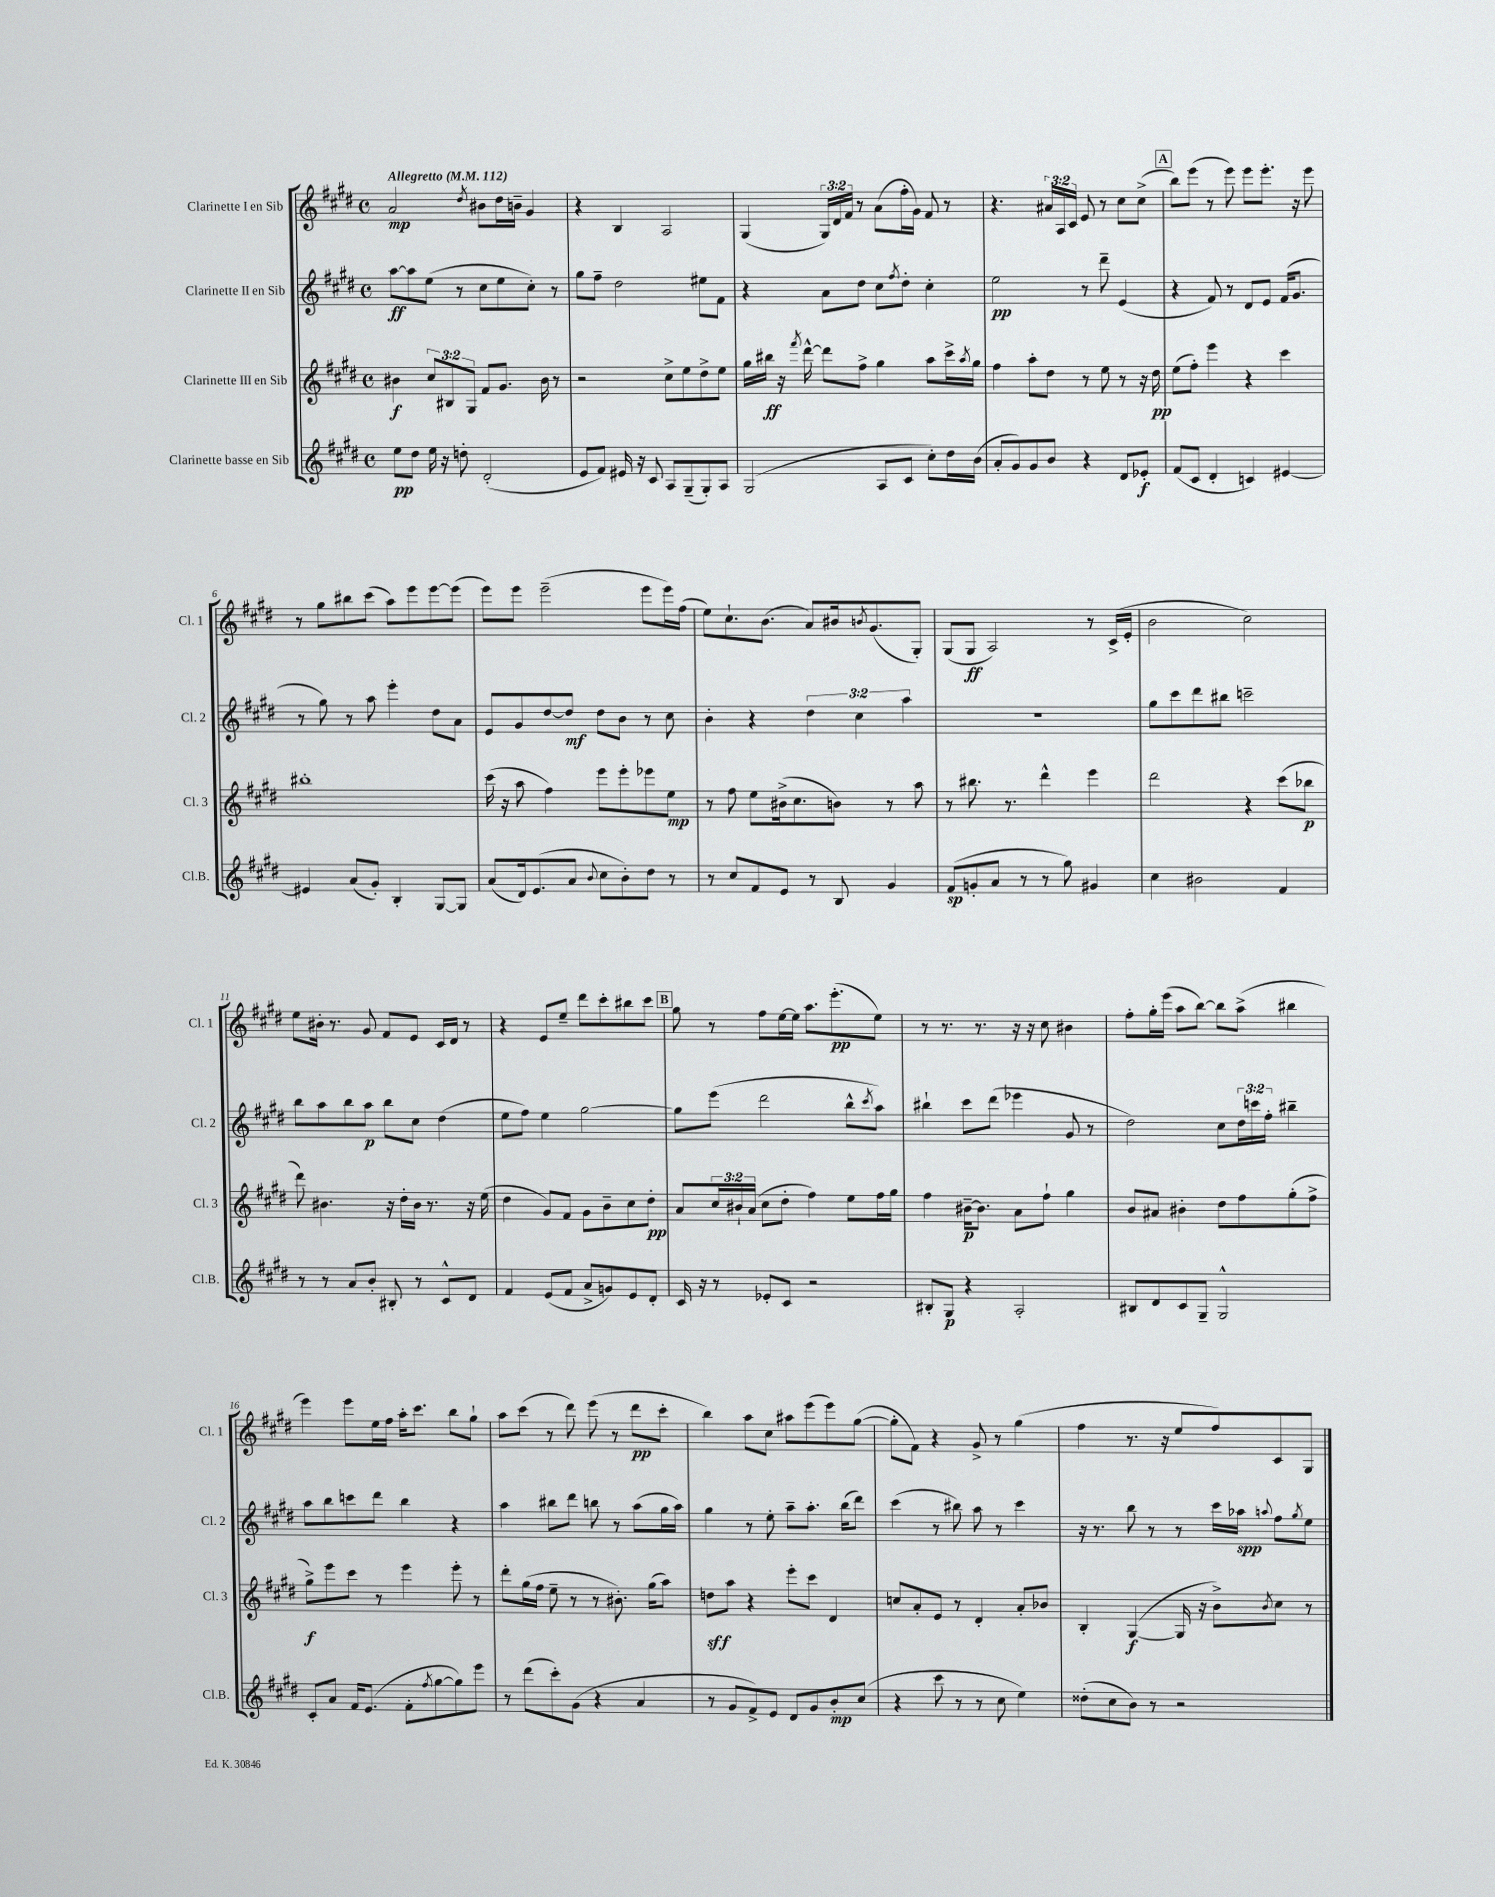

**kern	**kern	**kern	**kern
*staff4	*staff3	*staff2	*staff1
*clefG2	*clefG2	*clefG2	*clefG2
*k[f#c#g#d#]	*k[f#c#g#d#]	*k[f#c#g#d#]	*k[f#c#g#d#]
*M4/4	*M4/4	*M4/4	*M4/4
*met(c)	*met(c)	*met(c)	*met(c)
*MM112	*MM112	*MM112	*MM112
8ee	4b#	[8aa	2a
8dd#	.	8aa]	.
16ee	12cc#	(8ee	.
16r	.	.	.
.	12B#	.	.
8dd'	.	8r	.
.	12G#	.	.
.	.	.	8qdd#
(2d#'	8f#	8cc#	8b#
.	8.g#	8ee	16dd#
.	.	.	16b~
.	.	8cc#')	4g#
.	16b#	.	.
.	8r	8r	.
=	=	=	=
8e	2r	8gg#	4r
8f#)	.	8ff#~	.
16e#	.	2dd#	4B
16r	.	.	.
8c#	.	.	.
8A	8cc#^	.	2A
(8G#~	8ee	.	.
8G#')	8dd#^	8ee#	.
8A	8ee	8f#	.
=	=	=	=
(2G#	16gg#	4r	(4G#
.	16bb#	.	.
.	16r	.	.
.	8qfff#	.	.
.	[16ddd#^^	.	.
.	8ddd#]	8a	24G#)
.	.	.	24d#
.	.	.	24f#
.	8ff#^	8dd#	8r
8A	4gg#	8cc#	(8a
.	.	8qff#	.
8c#	.	8dd#'	16ff#'
.	.	.	16g#)
8cc#')	8aa	4cc#'	8f#
16dd#	16ccc#^	.	8r
.	8qaa	.	.
(16b	16gg#	.	.
=	=	=	=
8a'	4ff#	2ee	4.r
8g#)	.	.	.
8g#	8aa'	.	.
8b	8dd#	.	24a#
.	.	.	24A
.	.	.	24c#
4r	8r	8r	8e
.	8ee	8ddd#~	8r
8d#	8r	(4e	8cc#
8e-'	16r	.	(8cc#^
.	16dd#	.	.
=	=	=	=
(8f#	(8ee	4r	8bb)
8c#	8ff#')	.	(8eee
4d#'	4eee	8f#)	8r
.	.	8r	8eee)
4c)	4r	8d#	8eee
.	.	8e	8.eee'
[4e#	4ccc#	(16f#	.
.	.	8.g#	16r
.	.	.	8eee
=	=	=	=
4e#]	1bb#'	8r	8r
.	.	8gg#)	8gg#
(8a	.	8r	8bb#
8g#')	.	8aa	(8ccc#
4B'	.	4eee'	8aa)
.	.	.	8eee
[8G#	.	8dd#	[8eee
8G#]	.	8a	(8eee]
=	=	=	=
(8a	(16ccc#	8e	8eee)
.	16r	.	.
16d#)	8aa	8g#	8eee
(8.e	.	.	.
.	4ff#)	[8dd#	(2eee~
8a	.	8dd#]	.
8qqb	.	.	.
8cc#	8eee	8dd#	.
8b')	8eee'	8b	.
8dd#	8eee-	8r	8eee
8r	8ee	8cc#	16eee)
.	.	.	(16ff#
=	=	=	=
8r	8r	4b'	8ee)
8cc#	8ff#	.	8.cc#`
8f#	8ee	4r	.
.	.	.	(8.b
8e	(16b#^	.	.
.	8.cc#	.	.
8r	.	6dd#	8a)
8B	8b)	.	16b#
.	.	6cc#	.
.	.	.	8qb
.	.	.	(8.g#
4g#	8r	.	.
.	.	6aa	.
.	8aa	.	8G#')
=	=	=	=
(8f#	8r	1r	(8G#
8g'	8.bb#	.	8G#
8a	.	.	2A)
.	8.r	.	.
8r	.	.	.
8r	4ddd#^^	.	.
8gg#)	.	.	.
4g#	4eee	.	8r
.	.	.	(16c#^
.	.	.	16e'
=	=	=	=
4cc#	2ddd#	8gg#	2b
.	.	8ccc#	.
2b#	.	8ddd#	.
.	.	8bb#	.
.	4r	2ccc~	2cc#)
4f#	(8ccc#	.	.
.	8bb-	.	.
=	=	=	=
8r	8ddd#)	8bb	8ee
8r	4.b#	8aa	16b#'
.	.	.	8.r
8a	.	8bb	.
8b'	.	8aa	8g#
8B#'	16r	8bb	8f#
.	16dd#'	.	.
8r	16b#	8cc#	8e
.	8.r	.	.
8c#^^	.	(4dd#	16c#
.	.	.	16d#
8d#	16r	.	8r
.	(16ee	.	.
=	=	=	=
4f#	4dd#	8ee	4r
.	.	8ff#)	.
(8e	8g#)	4ee	8e
8f#	8f#	.	8ee~
8a^	8g#	[2gg#	8ddd#
8g)	8b~	.	8ccc#'
8e	8cc#	.	8bb#
8d#'	8dd#'	.	8ccc#
=	=	=	=
16c#	8a	8gg#]	8gg#
16r	.	.	.
8r	24cc#	(8eee	8r
.	24b#`	.	.
.	(24a	.	.
8e-'	8cc#	2ddd#	8ff#
8c#	8dd#'	.	[16ee
.	.	.	16ee]
2r	4ff#)	.	8.aa
.	.	.	(8.eee'
.	8ee	8bb^^	.
.	.	8qccc#	.
.	16ff#	8aa)	8ee)
.	16gg#	.	.
=	=	=	=
8B#'	4ff#	4bb#`	8r
8G#	.	.	8.r
4r	[16b#~	8ccc#	.
.	8.b#]	.	8.r
.	.	(8ddd#	.
2A'	8a	4eee-	16r
.	.	.	16r
.	8ff#`	.	8cc#
.	4gg#	8g#	4b#
.	.	8r	.
=	=	=	=
8B#	8b	2dd#)	8ff#'
8d#	8a#	.	16gg#'
.	.	.	(16eee
8c#	4b#'	.	8aa
8G#~	.	.	[8bb)
2G#^^	8dd#	8cc#	8bb]
.	8ff#	24dd#	(8aa^
.	.	24ccc	.
.	.	24ff#'	.
.	(8gg#'	4bb#~	4bb#
.	8ff#^	.	.
=	=	=	=
8c#'	8gg#^)	8aa	4eee)
8a	8eee	8bb	.
16f#	8ccc#	8ccc	8eee
(8.e	.	.	.
.	8r	8ddd#	16ee
.	.	.	16ff#
8f#'	4eee	4bb	16aa'
.	.	.	8.ccc#
8qff#	.	.	.
[8gg#	.	.	.
8gg#])	8eee'	4r	8bb
8eee	8r	.	8gg#`
=	=	=	=
8r	8ddd#'	4aa	8aa
(8ddd#	(16gg#	.	(8ccc#
.	16ff#	.	.
8ccc#')	8ee~	8bb#	8r
(8g#	8r	8ddd#	8ddd#)
4r	8r	8bb	(8eee
.	8.b#')	8r	8r
4a	.	(8aa	8ddd#
.	(16gg#	.	.
.	8aa)	16gg#	8ccc#'
.	.	16aa)	.
=	=	=	=
8r	8dd	4gg#	4bb)
8g#	8aa	.	.
8f#^)	4r	8r	8aa
8e	.	8ee'	8cc#
8d#	8eee'	8aa~	8aa#
8g#	8ccc#	8.aa'	(8eee
8b'	4d#	.	8eee)
.	.	(16bb	.
(8cc#	.	8ddd#)	([8gg#
=	=	=	=
4r	8cc	(4ccc#	8gg#']
.	8a'	.	8f#)
8ccc#	8e	8r	4r
8r	8r	8bb#)	.
8r	4d#'	8aa	8g#^
8cc#	.	8r	8r
4ee)	8a'	4ccc#	(4gg#
.	8b-	.	.
=	=	=	=
(8dd##'	4B'	16r	4ff#
.	.	8.r	.
8cc#	.	.	.
8b)	([4G#	8bb	8.r
8r	.	8r	.
.	.	.	16r
2r	16G#]	8r	8ee
.	16r	.	.
.	8b^)	16ccc#	8ff#)
.	.	16aa-	.
.	8qb	8qqaa	.
.	8cc#	8ff#	8c#
.	.	8qgg#	.
.	8r	8ee	8G#
==	==	==	==
*-	*-	*-	*-
